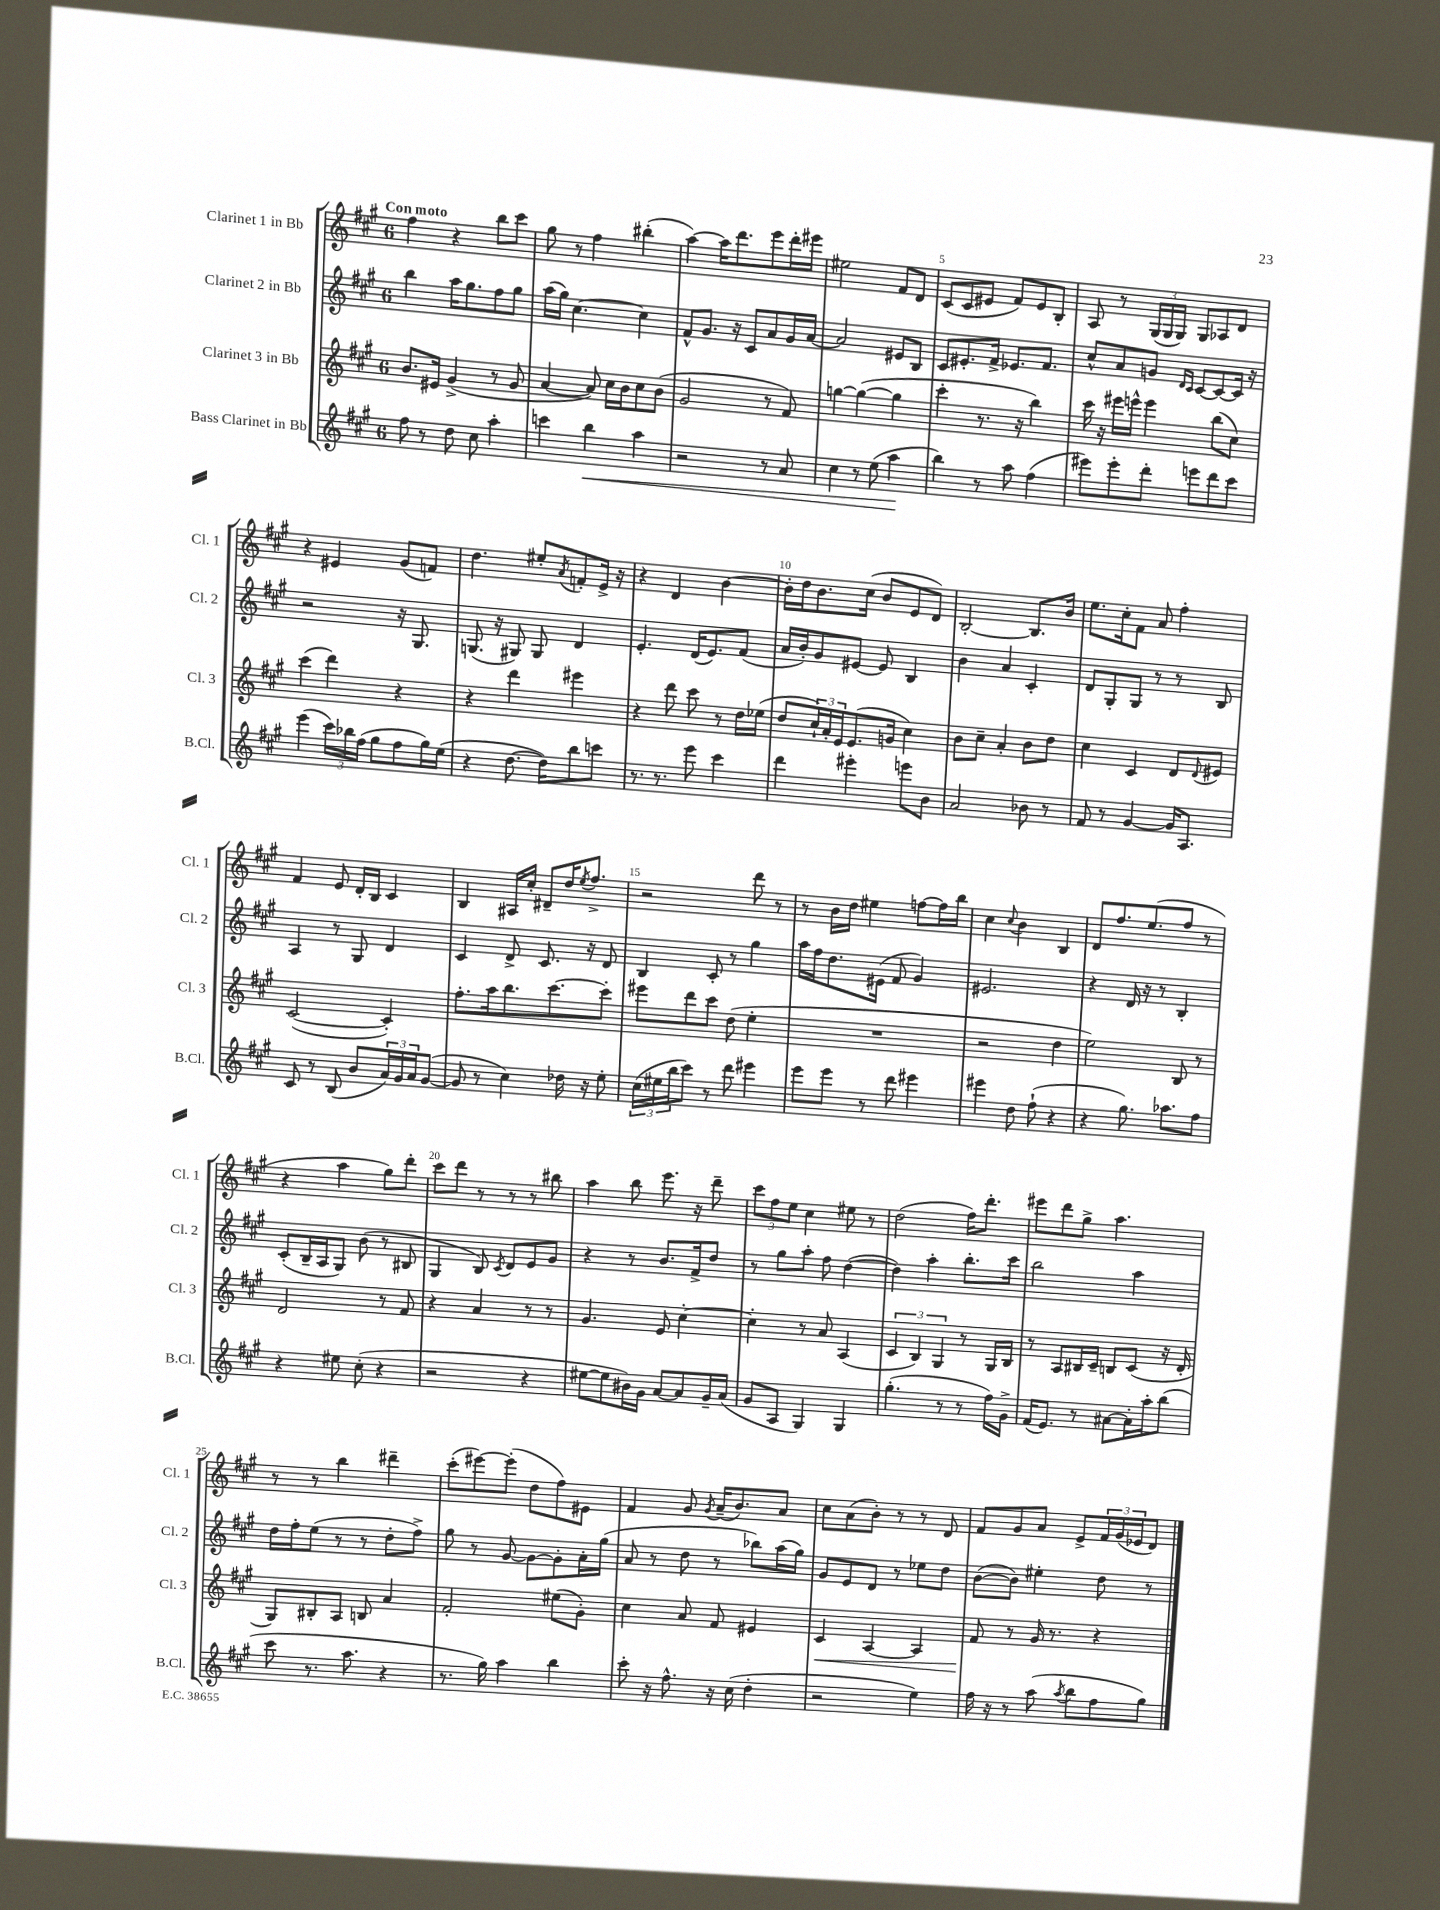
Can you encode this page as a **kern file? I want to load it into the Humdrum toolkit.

**kern	**kern	**kern	**kern
*staff4	*staff3	*staff2	*staff1
*clefG2	*clefG2	*clefG2	*clefG2
*k[f#c#g#]	*k[f#c#g#]	*k[f#c#g#]	*k[f#c#g#]
*M6/8	*M6/8	*M6/8	*M6/8
8ff#\	8.b/L	4bb\	4ff#\
8r	.	.	.
.	16e#/Jk	.	.
8dd\	(4g#^/	16aa\LK	4r
.	.	8.gg#\	.
8cc#\	.	.	.
4aa'\	8r	8ff#\	8bb\L
.	8g#/	8gg#\J	8ccc#\J
=	=	=	=
4ccc\	[4a/	(16aa\LL	8gg#\
.	.	16gg#\JJ)	.
.	.	[4.cc#\	8r
4bb\	8a/])	.	4ff#\
.	16cc#\LL	.	.
.	16b\J	.	.
4aa\	8cc#\	4cc#\]	(4bb#'\
.	(8b\J	.	.
=	=	=	=
2r	2g#/	8f#^^/L	[4aa\)
.	.	8.g#/J	.
.	.	.	16aa\]LK
.	.	16r	8.ddd\
.	.	8c#/L	.
8r	8r	8a/	8eee\
8a/	8f#/)	16g#/L	16ddd'\L
.	.	[16a/JJ	16eee#\JJ
=	=	=	=
4cc#\	[4gg\	2a/]	2ee#\
8r	(4gg\_	.	.
(8ee\	.	.	.
4aa\	4gg\]	8e#/L	8f#/L
.	.	8B/J	8d/J
=	=	=	=
4bb\)	4ccc#'\	8c#/L	(8c#/L
.	.	8.e#'/	8c#/
8r	8.r	.	8e#/J
.	.	16f#^/Jk	.
8aa\	.	8.e-/L	8f#/L)
.	16r	.	.
(4ff#\	4bb\)	.	8e#/
.	.	8.f#/J	.
.	.	.	8B'/J
=	=	=	=
8eee#\L)	16ccc#\	8cc#^^/L	8A/
.	16r	.	.
8eee#'\	16eee#\LL	8a/	8r
.	16eee^^\JJ	.	.
8ddd'\J	4eee\	8g/J	(24G#/LL
.	.	.	24G#/
.	.	.	24G#/JJ)
.	.	16qqd/LL	.
.	.	16qqc#/JJ	.
8eee\L	.	[8c#/L	8G#/L
8ddd\	(8bb\L	8c#/_	8A-/
8ccc#\J	8cc#\J)	16c#/]Jk	8d/J
.	.	16r	.
=	=	=	=
(4eee\	(4ccc#\	2r	4r
24ccc#\LL)	4ddd\)	.	4e#/
24bb-\	.	.	.
(24ff#\JJ	.	.	.
8gg#\L	.	.	.
8ff#\	4r	16r	(8g#/L
.	.	8.G#/	.
16gg#\L)	.	.	8f/J)
(16ee\JJ	.	.	.
=	=	=	=
4r	4r	(8.G/	4.dd\
.	.	16r	.
[8.dd\	4ddd\	8G#/)	.
.	.	8G#/	8ee#'/L
16dd\]LK)	.	.	.
.	.	.	8qa/
8bb\	4eee#\	4d/	8f'/
8ccc\J	.	.	16e^/Jk
.	.	.	16r
=	=	=	=
8.r	4r	4.e'/	4r
8.r	.	.	.
.	8ddd\	.	4d/
8eee\	8ccc#\	(16d/LK	.
.	.	8.e/)	.
4ccc#\	8r	.	[4b\
.	16dd\LL	(8f#/J	.
.	(16ee-\JJ	.	.
=	=	=	=
4ddd\	8dd/L	16a/LL	16b'\]LL
.	.	16b'/J)	16dd\J
.	24cc#`/L)	8g#/	8.b\
.	24a'/	.	.
.	24e/J	.	.
4eee#'\	(8.e/	[8e#/J	.
.	.	.	(16cc#\Jk
.	.	8e#/]	8b/L
.	16g/Jk	.	.
8eee\L	4cc#\)	4B/	8e/
8b\J	.	.	8d/J)
=	=	=	=
2a/	8b\L	4b\	[2B'/
.	8cc#~\J	.	.
.	4a'/	4a/	.
8b-\	8b\L	4c#'/	8.B/]L
8r	8dd\J	.	.
.	.	.	16b/Jk
=	=	=	=
8f#/	4cc#\	8d/L	8.ee\L
8r	.	8G#'/	.
.	.	.	16cc#'\k
[4g#/	4c#/	8G#/J	8f#\J
.	.	8r	8a/
16g#/]LK	8d/L	8r	4ff#'\
8.A/J	.	.	.
.	8qqd/	.	.
.	8e#/J	8B/	.
=	=	=	=
8c#/	([2c#/	4A/	4f#/
8r	.	.	.
(8B/	.	8r	8e/
8b/L	.	8G#/	16d'/LL
.	.	.	16B/JJ
24a/L)	4c#'/])	4d/	4c#/
24g#/	.	.	.
24a/J	.	.	.
([8g#/J	.	.	.
=	=	=	=
8g#/]	8.ff#'\L	4c#/	4B/
8r	.	.	.
.	16aa\k	.	.
4cc#\)	8.bb\	8d^/	16A#/LL
.	.	.	16cc#'/JJ
.	.	8.c#/	8d#~/L
.	[8.ccc#\	.	.
16dd-\	.	.	16dd/K
.	.	.	8qee/
16r	.	16r	8.ff#^/J
8ee'\	8ccc#'\]J	8d/	.
=	=	=	=
(24cc#\LL	8eee#\L	4B/	2r
24ee#\	.	.	.
24bb\J	.	.	.
8ccc#\J)	8ddd\	.	.
8r	8ccc#\J	8c#'/	.
8ddd\	(8dd\	8r	.
4eee#\	4ee'\	4gg#\	8ddd\
.	.	.	8r
=	=	=	=
8eee\L	2.r	16aa\LL	8r
.	.	16ff#\J	.
8eee\J	.	8.dd\	16b\LL
.	.	.	16dd\JJ
8r	.	.	4ee#\
.	.	(16e#\Jk	.
8ddd\	.	8f#/	.
4eee#\	.	4g#/)	[8ff\L
.	.	.	16ff\]L
.	.	.	16bb\JJ
=	=	=	=
4eee#\	2r	2.e#/	4cc#\
.	.	.	8qqcc#/
8dd\	.	.	4b\
(8ff#`\	.	.	.
4r	4dd\	.	4B/
=	=	=	=
4r	2ee\)	4r	8d/L
.	.	.	8.ff#/
8.gg#\)	.	16d/	.
.	.	16r	(8.ee/
.	.	8r	.
8.aa-\L	.	.	.
.	8B/	4B'/	8ff#/J
8ff#\J	8r	.	8r
=	=	=	=
4r	2d/	(8c#'/L	4r
.	.	16B~/L	.
.	.	16A/J	.
8ee#\	.	8G#/J)	4aa\
(8cc#'\	.	(8b\	.
4r	8r	8r	8gg#\L)
.	8f#/	8B#/	8ddd'\J
=	=	=	=
2r	4r	4G#/	8ccc#\L
.	.	.	8ddd\J
.	4a/	8B/)	8r
.	.	8qc#/	.
.	.	8d/L	8r
4r	8r	8e/	8r
.	8r	8g#/J	8bb#\
=	=	=	=
[8ee#\L	4.g#/	4r	4aa\
8ee#\]	.	.	.
16b#\L)	.	8r	8bb\
16g#\JJ	.	.	.
[8a/L	8e/	8.b/L	8.eee\
8a/]	[4cc#'\	.	.
.	.	16f#^/k	16r
16g#~/L	.	8dd/J	8ddd~\
(16a/JJ	.	.	.
=	=	=	=
8g#/L	4cc#'\]	8r	12ccc#\L
.	.	.	12ff#\
8A/J	.	8gg#\L	.
.	.	.	12ee\J
4G#/)	8r	8aa'\J	4cc#\
.	8a/	8ff#\	.
4G#/	(4A/	([4dd\	8ee#\
.	.	.	8r
=	=	=	=
(4.gg#'\	6c#/	4dd\])	(2dd\
.	6B/)	.	.
.	.	4aa'\	.
.	6G#/	.	.
8r	.	.	.
8r	8r	8.bb'\L	16ff#\LK)
.	.	.	8.ddd'\J
16ff#\LL)	16G#/LL	.	.
16g#^\JJ	16B/JJ	16ccc#\Jk	.
=	=	=	=
(16f#/LK	8r	2bb\	8eee#\L
8.e/J)	.	.	.
.	8A/L	.	8ddd\
8r	16B#/L	.	8gg#^\J
.	16c#~/JJ	.	.
[8a#\L	8B/L	.	4.aa\
16a#'\]L	(8c#/J	4aa\	.
16aa'\J	.	.	.
(8bb\J	16r	.	.
.	16d'/	.	.
=	=	=	=
8ccc#\	8G#/L)	16dd\LL	8r
.	.	16ff#'\J	.
8.r	8B#'/	(8ee\J	8r
.	8A/J	8r	4bb\
8.aa\	.	.	.
.	8B/	8r	.
4r	4a/	8dd'\L	4ddd#~\
.	.	8ff#^\J)	.
=	=	=	=
8.r	2f#'/	8gg#\	(8ccc#'\L
.	.	8r	[8eee#\)
16gg#\)	.	.	.
4aa\	.	[8g#/	(8eee#'\]J
.	.	8g#\_L	8dd\L
4bb\	(8ee#\L	8g#'\]	8ff#\)
.	8g#'\J)	16a'\L	8e#\J
.	.	(16gg#\JJ	.
=	=	=	=
8ccc#'\	4cc#\	8a/	4f#/
16r	.	8r	.
8.ff#^^\	.	.	.
.	8a/	8dd\	8g#/
.	.	.	8qg#/
16r	8f#/	8r	(16a~/LK
(16cc#\	.	.	8.b/)
4dd'\	4e#/	8bb-\L)	.
.	.	(16aa\L	8a/J
.	.	16gg#\JJ)	.
=	=	=	=
2r	4c#/	8g#/L	8cc#\L
.	.	8e/	(8a\
.	[4A/	8d/J	8b'\J)
.	.	8r	8r
4ee\)	4A/]	8ee-\L	8r
.	.	8dd\J	8d/
=	=	=	=
16ff#\	8f#/	([8b\L	8f#/L
16r	.	.	.
8r	8r	8b\]J)	8g#/
(8aa\	16g#/	4ee#'\	8a/J
.	8.r	.	.
8qaa/	.	.	.
8bb\L	.	.	8e^/L
8ff#\	4r	8dd\	24f#/L
.	.	.	(24g#/
.	.	.	24e-/J
8gg#\J)	.	8r	8d/J)
==	==	==	==
*-	*-	*-	*-
